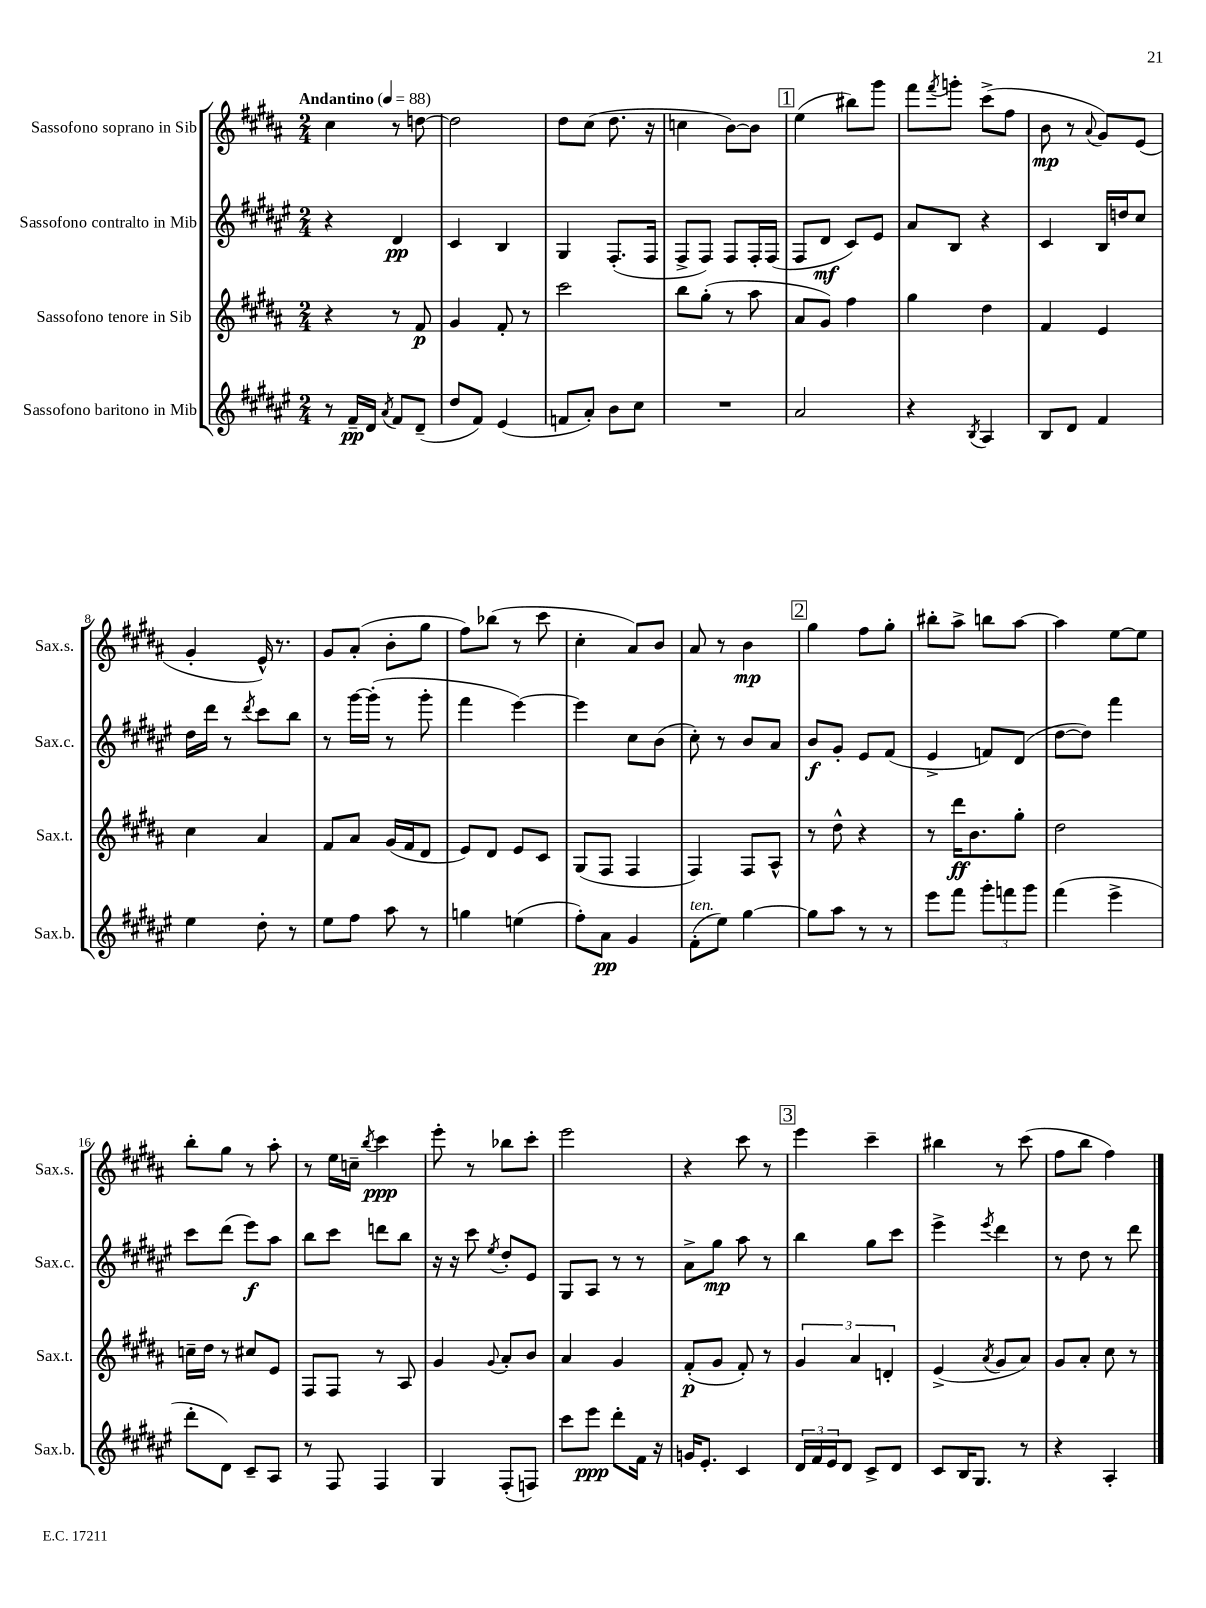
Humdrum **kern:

**kern	**dynam	**kern	**dynam	**kern	**dynam	**kern	**dynam
*part4	*part4	*part3	*part3	*part2	*part2	*part1	*part1
*staff4	*staff4	*staff3	*staff3	*staff2	*staff2	*staff1	*staff1
*I"Sassofono baritono in Mib	*	*I"Sassofono tenore in Sib	*	*I"Sassofono contralto in Mib	*	*I"Sassofono soprano in Sib	*
*I'Sax.b.	*	*I'Sax.t.	*	*I'Sax.c.	*	*I'Sax.s.	*
*clefG2	*	*clefG2	*	*clefG2	*	*clefG2	*
*k[f#c#g#d#a#e#]	*	*k[f#c#g#d#a#]	*	*k[f#c#g#d#a#e#]	*	*k[f#c#g#d#a#]	*
*M2/4	*	*M2/4	*	*M2/4	*	*M2/4	*
*MM88	*	*MM88	*	*MM88	*	*MM88	*
=1	=1	=1	=1	=1	=1	=1	=1
!	!	!	!	!	!	!LO:TX:a:B:t=Andantino	!
8r	.	4r	.	4r	.	4cc#\	.
16f#~/LL	pp	.	.	.	.	.	.
16d#/JJ	.	.	.	.	.	.	.
8qa#/	.	.	.	.	.	.	.
8f#/L	.	8r	.	4d#/	pp	8r	.
(8d#~/J	.	8f#/	p	.	.	[8ddn\	.
=2	=2	=2	=2	=2	=2	=2	=2
8dd#/L	.	4g#/	.	4c#/	.	2dd\]	.
8f#/J)	.	.	.	.	.	.	.
(4e#/	.	8f#'/	.	4B/	.	.	.
.	.	8r	.	.	.	.	.
=3	=3	=3	=3	=3	=3	=3	=3
8fn/L	.	2ccc#\	.	4G#/	.	8dd#\L	.
8a#'/J)	.	.	.	.	.	(8cc#\J	.
8b\L	.	.	.	(8.F#'/L	.	8.dd#\	.
8cc#\J	.	.	.	.	.	.	.
.	.	.	.	16F#/Jk	.	16r	.
=4	=4	=4	=4	=4	=4	=4	=4
2r	.	8bb\L	.	8F#^/L	.	4ccn\	.
.	.	(8gg#'\J	.	8F#/J)	.	.	.
.	.	8r	.	8F#/L	.	[8b\L)	.
.	.	8aa#\	.	16F#'/L	.	8b\J]	.
.	.	.	.	(16F#/JJ	.	.	.
!!LO:REH:place=s1:t=1
=5	=5	=5	=5	=5	=5	=5	=5
2a#/	.	8a#/L	.	8F#/L	.	(4ee\	.
.	.	8g#/J)	.	8d#/J	mf	.	.
.	.	4ff#\	.	8c#/L)	.	8bb#X\L)	.
.	.	.	.	8e#/J	.	8ggg#\J	.
=6	=6	=6	=6	=6	=6	=6	=6
4r	.	4gg#\	.	8a#/L	.	8fff#\L	.
.	.	.	.	.	.	8qfff#/	.
.	.	.	.	8B/J	.	8gggn'\J	.
8qB/	.	.	.	.	.	.	.
4A#/	.	4dd#\	.	4r	.	(8ccc#^\L	.
.	.	.	.	.	.	8ff#\J	.
=7	=7	=7	=7	=7	=7	=7	=7
8B/L	.	4f#/	.	4c#/	.	8b\	mp
8d#/J	.	.	.	.	.	8r	.
.	.	.	.	.	.	8qqa#/	.
4f#/	.	4e/	.	16B/LL	.	8g#/L)	.
.	.	.	.	16ddn/J	.	.	.
.	.	.	.	8cc#/J	.	(8e/J	.
!!LO:LB:g=z
=8	=8	=8	=8	=8	=8	=8	=8
4ee#\	.	4cc#\	.	16dd#\LL	.	4g#'/	.
.	.	.	.	16ddd#\JJ	.	.	.
.	.	.	.	8r	.	.	.
.	.	.	.	8qddd#/	.	.	.
8dd#'\	.	4a#/	.	8ccc#\L	.	16e^^/)	.
.	.	.	.	.	.	8.r	.
8r	.	.	.	8bb\J	.	.	.
=9	=9	=9	=9	=9	=9	=9	=9
8ee#\L	.	8f#/L	.	8r	.	8g#/L	.
8ff#\J	.	8a#/J	.	[16ggg#\LL	.	(8a#'/J	.
.	.	.	.	(16ggg#'\JJ]	.	.	.
8aa#\	.	(16g#/LL	.	8r	.	8b'\L	.
.	.	16f#/J	.	.	.	.	.
8r	.	8d#/J	.	8ggg#'\	.	8gg#\J	.
=10	=10	=10	=10	=10	=10	=10	=10
4ggn\	.	8e/L)	.	4fff#\	.	8ff#\L)	.
.	.	8d#/J	.	.	.	(8bb-X\J	.
(4een\	.	8e/L	.	[4eee#\)	.	8r	.
.	.	8c#/J	.	.	.	8ccc#\	.
=11	=11	=11	=11	=11	=11	=11	=11
8ff#'\L)	.	(8G#/L	.	4eee#\]	.	4cc#'\	.
8a#\J	pp	8F#/J	.	.	.	.	.
4g#/	.	4F#/	.	8cc#\L	.	8a#/L)	.
.	.	.	.	(8b\J	.	8b/J	.
=12	=12	=12	=12	=12	=12	=12	=12
!LO:TX:a:i:t=ten.	!	!	!	!	!	!	!
(8f#'\L	.	4F#/)	.	8cc#'\)	.	8a#/	.
8ee#\J)	.	.	.	8r	.	8r	.
[4gg#\	.	8F#/L	.	8b/L	.	4b\	mp
.	.	8A#^^/J	.	8a#/J	.	.	.
!!LO:REH:place=s1:t=2
=13	=13	=13	=13	=13	=13	=13	=13
8gg#\L]	.	8r	.	8b/L	f	4gg#\	.
8aa#\J	.	8dd#^^\	.	8g#'/J	.	.	.
8r	.	4r	.	8e#/L	.	8ff#\L	.
8r	.	.	.	(8f#/J	.	8gg#'\J	.
=14	=14	=14	=14	=14	=14	=14	=14
8eee#\L	.	8r	.	4e#^/	.	8bb#X'\L	.
8fff#\J	.	16ddd#\KL	ff	.	.	8aa#^\J	.
.	.	8.b\	.	.	.	.	.
12ggg#'\L	.	.	.	8fn/L)	.	8bbn\L	.
12fffn\	.	.	.	.	.	.	.
.	.	8gg#'\J	.	(8d#/J	.	[8aa#\J	.
12ggg#\J	.	.	.	.	.	.	.
=15	=15	=15	=15	=15	=15	=15	=15
(4fff#\	.	2dd#\	.	[8dd#\L	.	4aa#\]	.
.	.	.	.	8dd#\J])	.	.	.
4eee#^\	.	.	.	4fff#\	.	[8ee\L	.
.	.	.	.	.	.	8ee\J]	.
!!LO:LB:g=z
=16	=16	=16	=16	=16	=16	=16	=16
8ddd#'\L	.	16ccn~\LL	.	8ccc#\L	.	8bb'\L	.
.	.	16dd#\JJ	.	.	.	.	.
8d#\J)	.	8r	.	(8ddd#\J	.	8gg#\J	.
8c#~/L	.	8cc#X/L	.	8eee#\L)	f	8r	.
8A#/J	.	8e/J	.	8aa#\J	.	8aa#'\	.
=17	=17	=17	=17	=17	=17	=17	=17
8r	.	8F#/L	.	8bb\L	.	8r	.
8F#/	.	8F#/J	.	8ccc#\J	.	16ee\LL	.
.	.	.	.	.	.	16ccn~\JJ	.
.	.	.	.	.	.	8qbb/	.
4F#/	.	8r	.	8dddn\L	.	4ccc#\	ppp
.	.	8A#/	.	8bb\J	.	.	.
=18	=18	=18	=18	=18	=18	=18	=18
4G#/	.	4g#/	.	16r	.	8eee'\	.
.	.	.	.	16r	.	.	.
.	.	.	.	8ccc#\	.	8r	.
.	.	8qqg#/	.	8qee#/	.	.	.
(8F#'/L	.	8a#'/L	.	8dd#'/L	.	8bb-X\L	.
8Fn/J)	.	8b/J	.	8e#/J	.	8ccc#'\J	.
=19	=19	=19	=19	=19	=19	=19	=19
8ccc#\L	.	4a#/	.	8G#/L	.	2eee\	.
8eee#\J	ppp	.	.	8A#/J	.	.	.
8ddd#'\L	.	4g#/	.	8r	.	.	.
16f#\Jk	.	.	.	8r	.	.	.
16r	.	.	.	.	.	.	.
=20	=20	=20	=20	=20	=20	=20	=20
16gn/KL	.	(8f#'/L	p	8a#^\L	.	4r	.
8.e#'/J	.	.	.	.	.	.	.
.	.	8g#/J	.	8gg#\J	mp	.	.
4c#/	.	8f#'/)	.	8aa#\	.	8ccc#\	.
.	.	8r	.	8r	.	8r	.
!!LO:REH:place=s1:t=3
=21	=21	=21	=21	=21	=21	=21	=21
24d#/LL	.	6g#/	.	4bb\	.	4eee\	.
24f#/	.	.	.	.	.	.	.
24e#/J	.	.	.	.	.	.	.
8d#/J	.	.	.	.	.	.	.
.	.	6a#/	.	.	.	.	.
8c#^/L	.	.	.	8gg#\L	.	4ccc#~\	.
.	.	6dn'/	.	.	.	.	.
8d#/J	.	.	.	8ccc#\J	.	.	.
=22	=22	=22	=22	=22	=22	=22	=22
8c#/L	.	(4e^/	.	4eee#^\	.	4bb#X\	.
16B/K	.	.	.	.	.	.	.
8.G#/J	.	.	.	.	.	.	.
.	.	8qa#/	.	8qeee#/	.	.	.
.	.	8g#/L	.	4ddd#\	.	8r	.
8r	.	8a#/J)	.	.	.	(8ccc#\	.
=23	=23	=23	=23	=23	=23	=23	=23
4r	.	8g#/L	.	8r	.	8ff#\L	.
.	.	8a#'/J	.	8dd#\	.	8bb\J	.
4A#'/	.	8cc#\	.	8r	.	4ff#\)	.
.	.	8r	.	8ddd#\	.	.	.
==	==	==	==	==	==	==	==
*-	*-	*-	*-	*-	*-	*-	*-
